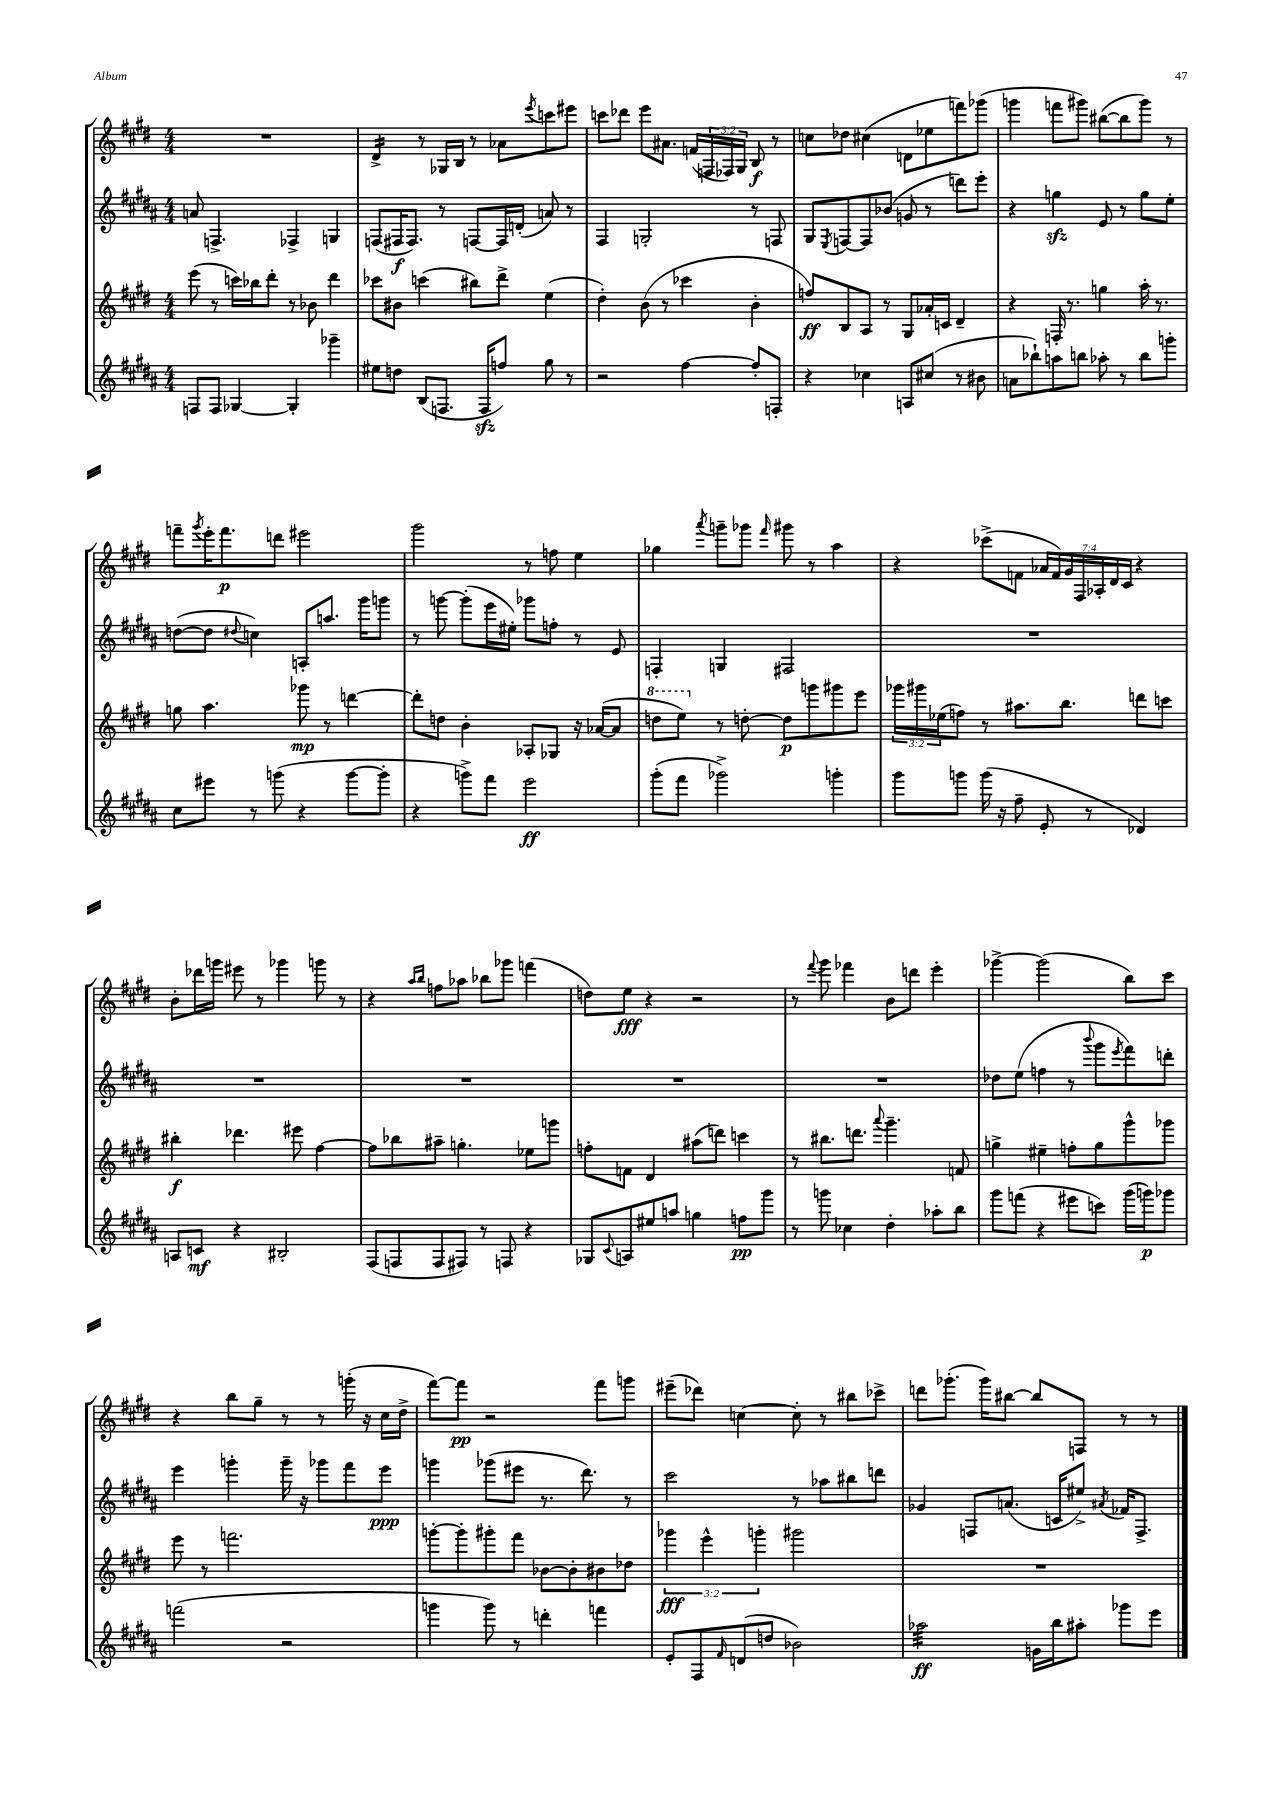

**kern	**kern	**kern	**kern
*staff4	*staff3	*staff2	*staff1
*clefG2	*clefG2	*clefG2	*clefG2
*k[f#c#g#d#a#]	*k[f#c#g#d#]	*k[f#c#g#d#a#]	*k[f#c#g#d#]
*M4/4	*M4/4	*M4/4	*M4/4
8F/L	(8eee\	8a/	1r
8F/J	8r	4.F^/	.
[4G-/	16ccc\LL)	.	.
.	16bb-\J	.	.
.	8ddd#'\J	.	.
4G-'/]	8r	4F-^/	.
.	8b-\	.	.
4ggg-~\	4ddd#\	4G/	.
=	=	=	=
8ee#\L	8ccc-\L	(8F/L	4d#^/
8dd\J	8b#\J	16F#/K	.
.	.	8.F#/J)	.
(8B/L	(4ccc\	.	8r
8.F/J	.	8r	16G-/LL
.	.	.	16B/JJ
.	8bb#\L)	[8F/L	8r
16F/LK	.	.	.
8ff/J)	8ddd#^\J	16F/]L	8a-\L
.	.	(16d'/JJ	.
.	.	.	8qeee/
8gg#\	(4ee\	8a/)	8ccc\
8r	.	8r	8eee#\J
=	=	=	=
2r	4dd#'\)	4F#/	8ccc\L
.	.	.	8ddd-\J
.	(8b\	2G'/	8eee\L
.	8r	.	8.a#\J
[4ff#\	4ccc-\	.	.
.	.	.	(16f/LL
.	.	.	24F/
.	.	.	24F-/)
.	.	.	24G#/JJ
8ff#'/]L	4b'\	8r	8B/
8F'/J	.	8F/	8r
=	=	=	=
4r	8ff/L)	8G#/L	8cc\L
.	.	8qE/	.
.	8B/	[8F/	8dd-\J
4cc-\	8A/J	8F/]	(4cc#\
.	8r	(8b-/J	.
8A/L	8G#/L	8g/	8d\L
(8cc#/J	16a-'/L	8r	8ee-\
.	16c/JJ	.	.
8r	4d#~/	8ddd\L)	8fff\)
8b#\	.	8eee'\J	(8ggg-\J
=	=	=	=
8a\L	4r	4r	4ggg\
8bb-`\)	.	.	.
8aa\	16F'/	4gg\	8fff\L
.	8.r	.	.
8bb\J	.	.	8ggg#\J)
8aa-'\	4gg\	8e/	([8bb#\L
8r	.	8r	8bb#\]
8bb\L	16aa'\	8gg\L	8ggg#\J)
.	8.r	.	.
8ggg'\J	.	8ee'\J	8r
=	=	=	=
8cc#\L	8gg\	([8dd\L	8fff~\L
.	.	.	8qggg#/
8eee#\J	4.aa\	8dd\]J	16eee'\K
.	.	.	8.fff\
.	.	8qqdd#/	.
8r	.	4cc\)	.
(8ggg\	.	.	8ddd\J
4r	8ggg-\	8A'/L	2eee#\
.	8r	8.aa/J	.
[8ggg\L	[4ddd\	.	.
.	.	16ggg#\LK	.
8ggg'\]J	.	8ggg\J	.
=	=	=	=
4r	8ddd'\]L	8r	2ggg#\
.	8dd\J	[8ggg\	.
8ggg^\L)	4b'\	(8ggg'\]L	.
8fff#\J	.	16eee\L	.
.	.	16ee#'\JJ)	.
2eee\	8A-'/L	8ggg-\L	8r
.	8G-/J	8ff'\J	8ff\
.	16r	8r	4ee\
.	([16a-/LK	.	.
.	8a-/]J	8e/	.
=	=	=	=
(8ggg#'\L	8ddd\L	4F'/	4gg-\
8fff#\J	8eee\J)	.	.
.	.	.	8qaaa/
2ggg-^\)	8r	4G/	8ggg~\L
.	[8dd'\	.	8ggg-\J
.	.	.	16qqfff#/
.	8dd\]L	2F#/	8ggg#\
.	8ggg\	.	8r
4ggg'\	8ggg#\	.	4aa\
.	8eee\J	.	.
=	=	=	=
8ggg#\L	24ggg-\LL	1r	4r
.	24ggg#\	.	.
.	(24ee-\J	.	.
8ggg\J	8ff\J)	.	.
(16ggg\	8r	.	(8ccc-^\L
16r	.	.	.
8ff#~\	8.aa#\L	.	8f\J
8e'/	.	.	28a-/LL
.	.	.	28f/)
.	8.bb\J	.	.
.	.	.	28g#/
.	.	.	28F#/
8r	.	.	.
.	.	.	28A-'/
.	.	.	28d#/
.	.	.	28c#/JJ
4d-/)	8ddd\L	.	4r
.	8ccc\J	.	.
=	=	=	=
8A/L	4bb#'\	1r	8b'\L
8c/J	.	.	16ddd-\L
.	.	.	16ggg\JJ
4r	4.ddd-\	.	8eee#\
.	.	.	8r
2B#'/	.	.	4ggg-\
.	8eee#\	.	.
.	[4ff#\	.	8ggg\
.	.	.	8r
=	=	=	=
(8F#/L	8ff#\]L	1r	4r
8F/	8bb-\	.	.
.	.	.	16qqaa/LL
.	.	.	16qqbb/JJ
8F/	8aa#~\J	.	8ff\L
8F#/J)	4.gg'\	.	8aa-\J
8r	.	.	8bb-\L
8F/	.	.	8ggg-\J
4r	8ee-\L	.	(4fff\
.	8ggg\J	.	.
=	=	=	=
8G-/L	8ff'\L	1r	8dd\L)
8qqc#/	.	.	.
8A/	8f\J	.	8ee\J
8ee#/	4d#/	.	4r
8aa/J	.	.	.
4gg\	(8aa#\L	.	2r
.	8ddd\J)	.	.
8ff\L	4ccc\	.	.
8ggg#\J	.	.	.
=	=	=	=
8r	8r	1r	8r
.	.	.	8qqfff#/
8ggg\	8.bb#\L	.	8ggg#\
4cc-\	.	.	4fff-\
.	8.ddd\J	.	.
.	8qqaaa/	.	.
4dd#'\	4.ggg#~\	.	8b\L
.	.	.	8ddd\J
8aa-'\L	.	.	4eee'\
8bb\J	8f/	.	.
=	=	=	=
8ggg#\L	4gg^\	8dd-\L	[4ggg-^\
(8fff\J	.	(8ee\J	.
4r	4ee#~\	4ff\	(2ggg-\]
8eee#\L	8ff'\L	8r	.
.	.	8qqbbb/	.
8ccc\J)	8gg\	8ggg#\L	.
.	.	8qeee/	.
(16ggg#\LL	8ggg#^^\	8fff#\)	8bb\L)
16ggg\J)	.	.	.
8ggg-\J	8ggg-\J	8ddd'\J	8ccc#\J
=	=	=	=
(2fff\	8eee\	4eee\	4r
.	8r	.	.
.	2.fff\	4ggg'\	8bb\L
.	.	.	8gg#~\J
2r	.	16ggg~\	8r
.	.	16r	.
.	.	8ggg-\L	8r
.	.	8fff#\	(16ggg'\
.	.	.	16r
.	.	8eee\J	16cc#\LL
.	.	.	16dd#^\JJ
=	=	=	=
4ggg\	[8ggg'\L	4ggg\	[8fff#\L)
.	8ggg'\]	.	8fff#\]J
8ggg\)	8ggg#'\	(8ggg-\L	2r
8r	8fff#\J	8eee#\J	.
4ddd'\	[8b-\L	8.r	.
.	8b-'\]	.	.
.	.	8.ddd#\)	.
4fff\	8b#\	.	8fff#\L
.	8dd-\J	8r	8ggg\J
=	=	=	=
8e'/L	6ggg-\	2ccc#\	(8eee#~\L
8F#/	.	.	8ddd-\J)
.	6eee^^\	.	.
16qqf#/	.	.	.
(8d/	.	.	[4cc\
.	6ggg'\	.	.
8dd/J	.	.	.
2b-\)	2ggg#\	8r	8cc'\]
.	.	8aa-\L	8r
.	.	8bb#\	8bb#\L
.	.	8ddd\J	8ccc-^\J
=	=	=	=
2aa-\	1r	4g-/	8ddd\L
.	.	.	(8.ggg-'\J
.	.	8F/L	.
.	.	.	16ggg-\LK)
.	.	(8.a/J	[8bb#\J
16g\LL	.	.	8bb#/]L
16bb\J	.	16c/LK	.
8aa#'\J	.	8ee#^/J)	8F/J
.	.	8qa#/	.
8ggg-\L	.	16f-/LK	8r
.	.	8.F^/J	.
8eee\J	.	.	8r
==	==	==	==
*-	*-	*-	*-
